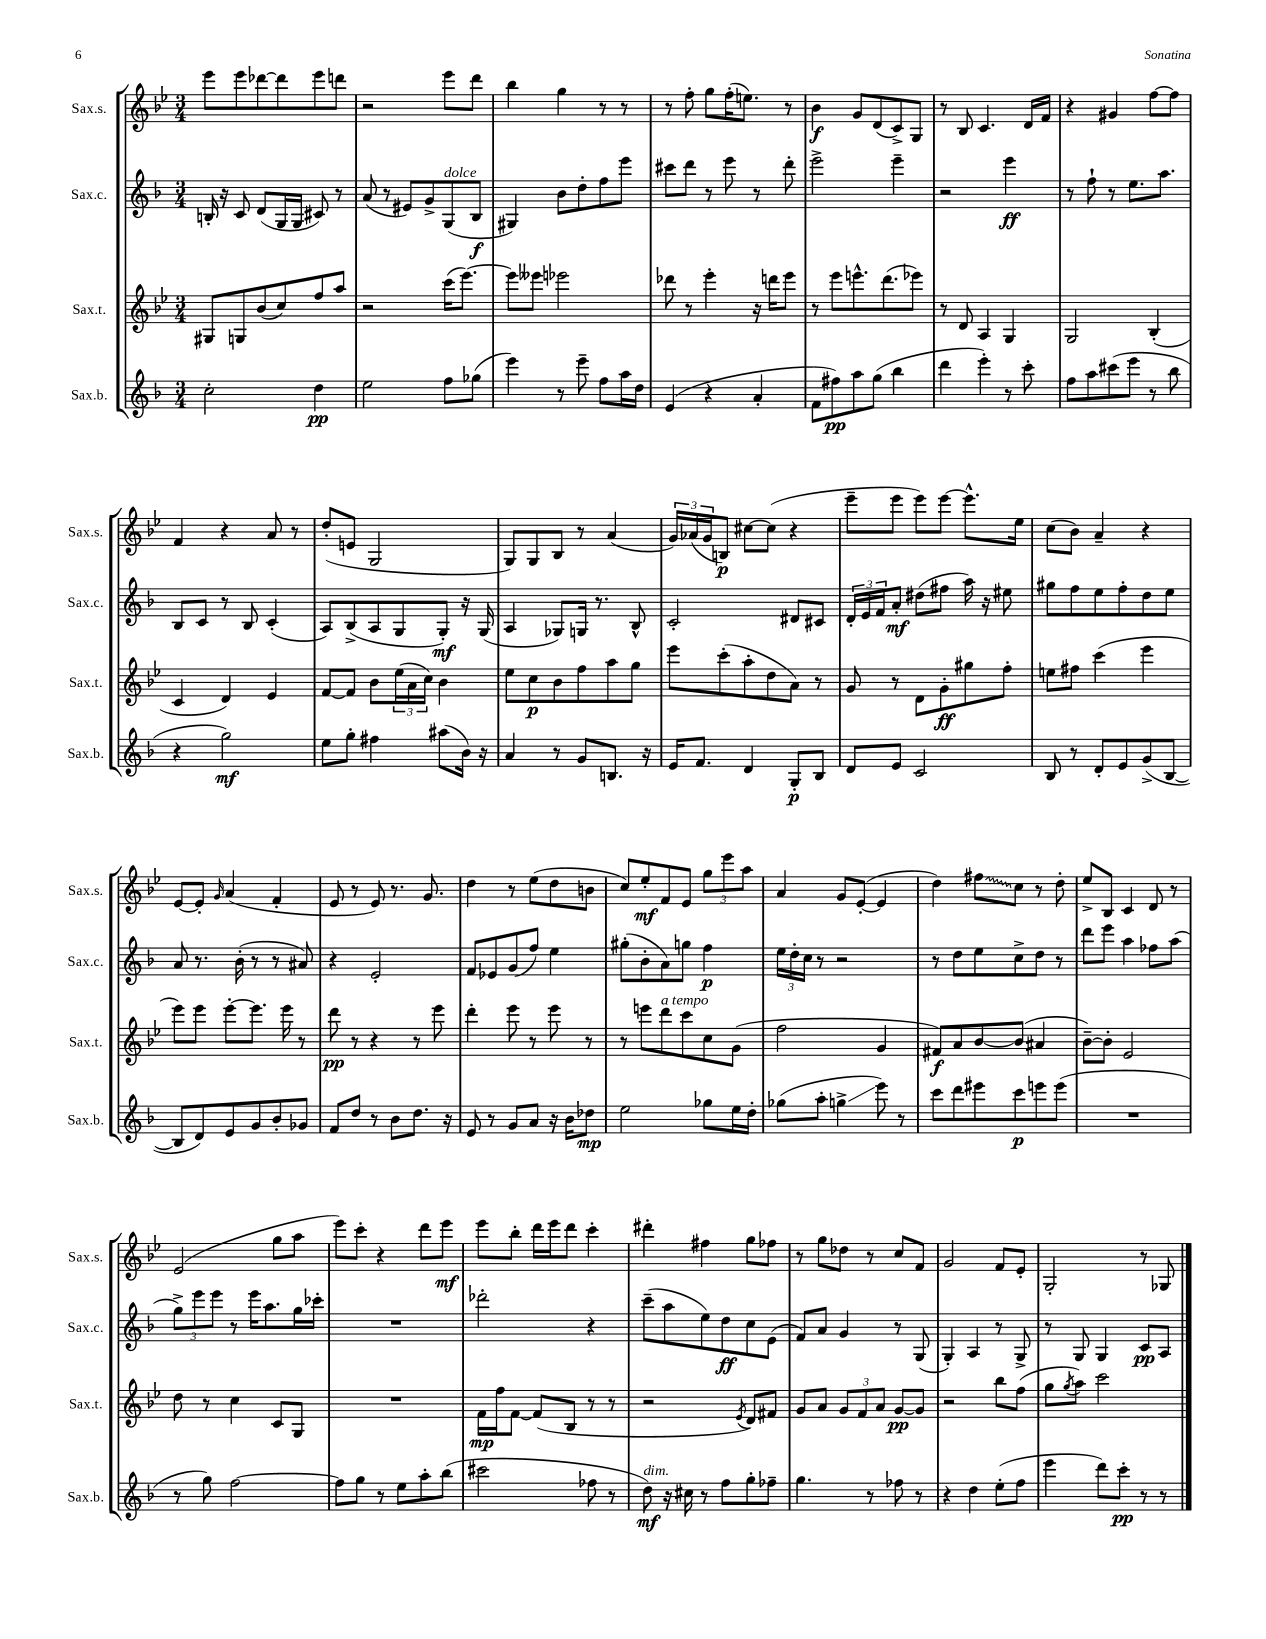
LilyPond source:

<<
\new StaffGroup <<
\new Staff = "s0" \with { instrumentName = "Sax.s." shortInstrumentName = "Sax.s." } {
    \clef treble \key bes \major \numericTimeSignature \time 3/4
    ees'''8 ees'''8 des'''8~ des'''8 ees'''8 d'''8 |
    r2 ees'''8 d'''8 |
    bes''4 g''4 r8 r8 |
    r8 f''8-. g''8 f''16-.( e''8.) r8 |
    bes'4\f g'8 d'8( c'8->) g8 |
    r8 bes8 c'4. d'16 f'16 |
    r4 gis'4 f''8~ f''8 |
    f'4 r4 a'8 r8 |
    d''8-.( e'8 g2 |
    g8) g8 bes8 r8 a'4( |
    \tuplet 3/2 { g'16) aes'16( g'16 } b8\p) cis''8~ cis''8( r4 |
    ees'''8-- ees'''8 ees'''8) ees'''8~ ees'''8.-^ ees''16 |
    c''8( bes'8) a'4-- r4 |
    ees'8~ ees'8-. \grace { g'16 } a'4( f'4-. |
    ees'8 r8 ees'8) r8. g'8. |
    d''4 r8 ees''8( d''8 b'8 |
    c''8) ees''8-.\mf f'8 ees'8 \tuplet 3/2 { g''8 ees'''8 a''8 } |
    a'4 g'8 ees'8~-.( ees'4 |
    d''4) \once \override Glissando.style = #'zigzag fis''8\glissando c''8 r8 d''8-. |
    ees''8-> bes8 c'4 d'8 r8 |
    ees'2( g''8 a''8 |
    ees'''8) c'''8-. r4 d'''8 ees'''8\mf |
    ees'''8 bes''8-. d'''16 ees'''16 d'''8 c'''4-. |
    dis'''4-. fis''4 g''8 fes''8 |
    r8 g''8 des''8 r8 c''8 f'8 |
    g'2 f'8 ees'8-. |
    g2-. r8 ges8 \bar "|." |
}
\new Staff = "s1" \with { instrumentName = "Sax.c." shortInstrumentName = "Sax.c." } {
    \clef treble \key f \major \numericTimeSignature \time 3/4
    b16-. r16 c'8 d'8( g16 g16 cis'8) r8 |
    a'8( r8 eis'8) g'8-> g8^\markup { \italic "dolce" }( bes8\f |
    gis4) bes'8 d''8-. f''8 e'''8 |
    cis'''8 d'''8 r8 e'''8 r8 d'''8-. |
    e'''2-> e'''4-- |
    r2 e'''4\ff |
    r8 f''8-! r8 e''8. a''8. |
    bes8 c'8 r8 bes8 c'4-.( |
    a8) bes8->( a8 g8 g8-.\mf) r16 g16( |
    a4 ges8) g16 r8. bes8-^ |
    c'2-. dis'8 cis'8 |
    \tuplet 3/2 { d'16-. e'16 f'16 } a'8-.\mf dis''8( fis''8 a''16) r16 eis''8 |
    gis''8 f''8 e''8 f''8-. d''8 e''8 |
    a'8 r8. bes'16-.( r8 r8 ais'8) |
    r4 e'2-. |
    f'8 ees'8 g'8( f''8) e''4 |
    gis''8-.( bes'8-. a'8) g''8 f''4\p |
    \tuplet 3/2 { e''16 d''16-. c''16 } r8 r2 |
    r8 d''8 e''8 c''8-> d''8 r8 |
    d'''8 e'''8 a''4 fes''8 a''8( |
    \tuplet 3/2 { g''8->) e'''8 e'''8 } r8 e'''16 a''8. g''16 ces'''16-. |
    R2. |
    des'''2-. r4 |
    c'''8--( a''8 e''8) d''8\ff c''8 e'8( |
    f'8) a'8 g'4 r8 g8( |
    g4-.) a4 r8 g8-> |
    r8 g8 g4 c'8\pp a8 \bar "|." |
}
\new Staff = "s2" \with { instrumentName = "Sax.t." shortInstrumentName = "Sax.t." } {
    \clef treble \key bes \major \numericTimeSignature \time 3/4
    gis8 g8 bes'8( c''8) f''8 a''8 |
    r2 c'''16( ees'''8.~) |
    ees'''8 eeses'''8 ees'''2 |
    des'''8 r8 ees'''4-. r16 d'''16 ees'''8 |
    r8 ees'''8 e'''8.-^ d'''8.( ees'''8) |
    r8 d'8 a4 g4 |
    g2 bes4-.( |
    c'4 d'4) ees'4 |
    f'8~ f'8 bes'8 \tuplet 3/2 { ees''16( a'16 c''16) } bes'4 |
    ees''8 c''8\p bes'8 f''8 a''8 g''8 |
    ees'''8 c'''8-.( a''8-. d''8 a'8) r8 |
    g'8 r8 d'8 g'8-.\ff gis''8 f''8-. |
    e''8 fis''8 c'''4( ees'''4 |
    ees'''8) ees'''8 ees'''8~-. ees'''8. ees'''16 r8 |
    d'''8\pp r8 r4 r8 ees'''8 |
    d'''4-. ees'''8 r8 ees'''8 r8 |
    r8 e'''8 d'''8^\markup { \italic "a tempo" } c'''8 c''8 g'8( |
    f''2 g'4 |
    fis'8\f) a'8 bes'8~ bes'8( ais'4 |
    bes'8~--) bes'8-. ees'2 |
    d''8 r8 c''4 c'8 g8 |
    R2. |
    f'16\mp f''16 f'8~ f'8( bes8 r8 r8 |
    r2 \acciaccatura { ees'8 } d'8) fis'8 |
    g'8 a'8 \tuplet 3/2 { g'8 f'8 a'8 } g'8~\pp g'8 |
    r2 bes''8 f''8( |
    g''8 \acciaccatura { g''8 } a''8) c'''2 \bar "|." |
}
\new Staff = "s3" \with { instrumentName = "Sax.b." shortInstrumentName = "Sax.b." } {
    \clef treble \key f \major \numericTimeSignature \time 3/4
    c''2-. d''4\pp |
    e''2 f''8 ges''8( |
    e'''4) r8 e'''8-- f''8 a''16 d''16 |
    e'4( r4 a'4-. |
    f'8 fis''8\pp) a''8 g''8( bes''4 |
    d'''4 e'''4-.) r8 c'''8-. |
    f''8 a''8 cis'''8( e'''8 r8 bes''8 |
    r4 g''2\mf) |
    e''8 g''8-. fis''4 ais''8( bes'16) r16 |
    a'4 r8 g'8 b8. r16 |
    e'16 f'8. d'4 g8-.\p bes8 |
    d'8 e'8 c'2 |
    bes8 r8 d'8-. e'8 g'8->( bes8~ |
    bes8 d'8) e'8 g'8 bes'8-. ges'8 |
    f'8 d''8 r8 bes'8 d''8. r16 |
    e'8 r8 g'8 a'8 r16 bes'16 des''8\mp |
    e''2 ges''8 e''16 d''16-. |
    ges''8( a''8-. g''4->\glissando e'''8) r8 |
    c'''8 d'''8 eis'''8 c'''8\p e'''8 e'''8( |
    R2. |
    r8 g''8) f''2~ |
    f''8 g''8 r8 e''8 a''8-. bes''8( |
    cis'''2 fes''8 r8 |
    d''8\mf^\markup { \italic "dim." }) r16 cis''16 r8 f''8 g''8-. fes''8-- |
    g''4. r8 fes''8 r8 |
    r4 d''4 e''8-.( f''8 |
    e'''4 d'''8) c'''8-.\pp r8 r8 \bar "|." |
}
>>
>>
\layout { \context { \Score \remove "Bar_number_engraver" } }
